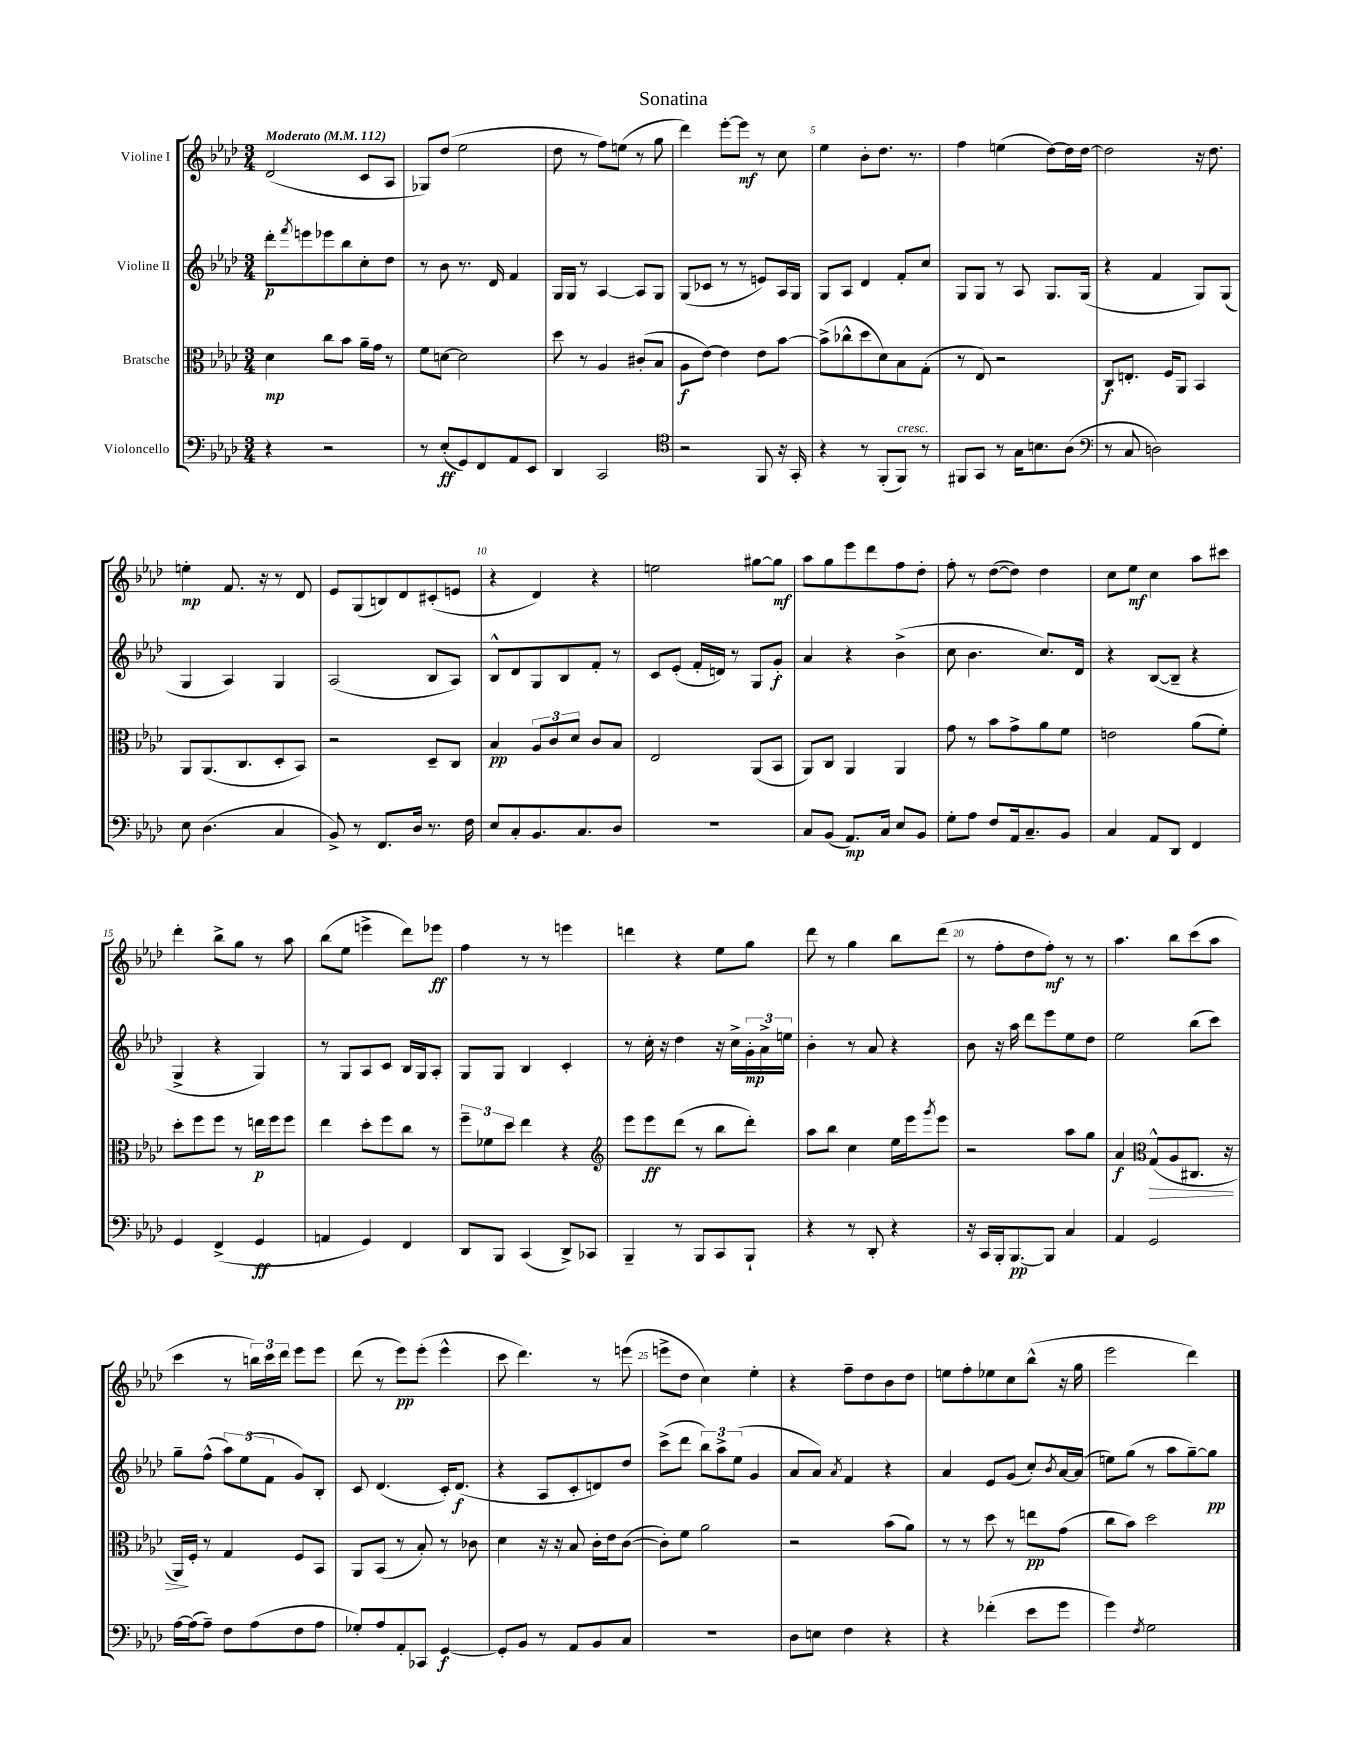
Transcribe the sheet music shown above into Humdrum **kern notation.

**kern	**dynam	**kern	**dynam	**kern	**dynam	**kern	**dynam
*part4	*part4	*part3	*part3	*part2	*part2	*part1	*part1
*staff4	*staff4	*staff3	*staff3	*staff2	*staff2	*staff1	*staff1
*I"Violoncello	*	*I"Bratsche	*	*I"Violine II	*	*I"Violine I	*
*clefF4	*	*clefC3	*	*clefG2	*	*clefG2	*
*k[b-e-a-d-]	*	*k[b-e-a-d-]	*	*k[b-e-a-d-]	*	*k[b-e-a-d-]	*
*M3/4	*	*M3/4	*	*M3/4	*	*M3/4	*
*MM112	*	*MM112	*	*MM112	*	*MM112	*
=1	=1	=1	=1	=1	=1	=1	=1
!	!	!	!	!	!	!LO:TX:a:B:t=Moderato	!
4r	.	4d-\	mp	8ddd-'\L	p	(2d-/	.
.	.	.	.	8qfff/	.	.	.
.	.	.	.	8eeen\	.	.	.
2r	.	8cc\L	.	8eee-X\	.	.	.
.	.	8b-\J	.	8bb-\	.	.	.
.	.	16a-~\LL	.	8cc'\	.	8c/L	.
.	.	16g\JJ	.	.	.	.	.
.	.	8r	.	8dd-\J	.	8A-/J	.
=2	=2	=2	=2	=2	=2	=2	=2
8r	.	8f\L	.	8r	.	8G-X/L)	.
(8E-'/L	ff	[8dn\J	.	8b-\	.	(8dd-/J	.
8GG/)	.	2d\]	.	8.r	.	2ee-\	.
8FF/	.	.	.	.	.	.	.
.	.	.	.	16d-/	.	.	.
8AA-/	.	.	.	4f/	.	.	.
8EE-/J	.	.	.	.	.	.	.
=3	=3	=3	=3	=3	=3	=3	=3
4DD-/	.	8dd-\	.	16G/LL	.	8dd-\	.
.	.	.	.	16G/JJ	.	.	.
.	.	8r	.	8r	.	8r	.
2CC/	.	4A-/	.	[4A-/	.	8ff\L)	.
.	.	.	.	.	.	(8een\J	.
.	.	(8c#X'/L	.	8A-/L]	.	8r	.
.	.	8B-/J	.	8G/J	.	8gg\	.
=4	=4	=4	=4	=4	=4	=4	=4
*clefC4	*	*	*	*	*	*	*
2r	.	8A-\L	f	(8G/L	.	4ddd-\)	.
.	.	[8e-\J)	.	8c-X/J	.	.	.
.	.	4e-\]	.	8r	.	[8eee-'\L	.
.	.	.	.	8r	.	8eee-\J]	mf
8FF/	.	8e-\L	.	8en/L)	.	8r	.
16r	.	[8b-\J	.	16A-/L	.	8cc\	.
16GG'/	.	.	.	16G/JJ	.	.	.
=5	=5	=5	=5	=5	=5	=5	=5
4r	.	(8b-^\L]	.	8G/L	.	4ee-\	.
.	.	8cc-X^^\	.	8A-/J	.	.	.
8r	.	8dd-\	.	4d-/	.	8b-'\L	.
(8FF'/L	.	8d-\)	.	.	.	8.dd-\J	.
!LO:TX:a:i:t=cresc.	!	!	!	!	!	!	!
8FF/J)	.	8B-\	.	8f'/L	.	.	.
.	.	.	.	.	.	8.r	.
8r	.	(8G'\J	.	8cc/J	.	.	.
=6	=6	=6	=6	=6	=6	=6	=6
8FF#X/L	.	8r	.	8G/L	.	4ff\	.
8GG/J	.	8E-/)	.	8G/J	.	.	.
8r	.	2r	.	8r	.	(4een\	.
16G\KL	.	.	.	8A-/	.	.	.
8.Bn\	.	.	.	.	.	.	.
.	.	.	.	8.G/L	.	[8dd-\L)	.
(8A-\J	.	.	.	.	.	16dd-\L]	.
.	.	.	.	(16G/Jk	.	[16dd-\JJ	.
=7	=7	=7	=7	=7	=7	=7	=7
*clefF4	*	*	*	*	*	*	*
8r	.	8C/L	f	4r	.	2dd-\]	.
8C/	.	8.En'/J	.	.	.	.	.
2Dn\)	.	.	.	4f/	.	.	.
.	.	16F/KL	.	.	.	.	.
.	.	8AA-/J	.	.	.	.	.
.	.	4BB-/	.	8G/L)	.	16r	.
.	.	.	.	.	.	8.dd-\	.
.	.	.	.	(8G/J	.	.	.
!!LO:LB:g=z
=8	=8	=8	=8	=8	=8	=8	=8
8E-\	.	8AA-/L	.	4G/	.	4een'\	mp
(4.D-\	.	(8.AA-/	.	.	.	.	.
.	.	.	.	4A-/)	.	8.f/	.
.	.	8.C/	.	.	.	.	.
.	.	.	.	.	.	16r	.
4C/	.	8D-'/	.	4G/	.	8r	.
.	.	8BB-/J)	.	.	.	8d-/	.
=9	=9	=9	=9	=9	=9	=9	=9
8BB-^/)	.	2r	.	(2A-/	.	8e-/L	.
8r	.	.	.	.	.	(8G/	.
8.FF/L	.	.	.	.	.	8Bn/)	.
.	.	.	.	.	.	8d-/	.
16D-/Jk	.	.	.	.	.	.	.
8.r	.	8D-~/L	.	8B-/L	.	(8c#X'/	.
.	.	8C/J	.	8A-/J)	.	8en/J	.
16F\	.	.	.	.	.	.	.
=10	=10	=10	=10	=10	=10	=10	=10
8E-/L	.	4B-/	pp	8B-^^/L	.	4r	.
8C'/	.	.	.	8d-/	.	.	.
8.BB-/	.	12A-/L	.	8G/	.	4d-/)	.
.	.	12c/	.	.	.	.	.
.	.	.	.	8B-/	.	.	.
.	.	12d-/J	.	.	.	.	.
8.C/	.	.	.	.	.	.	.
.	.	8c/L	.	8f'/J	.	4r	.
8D-/J	.	8B-/J	.	8r	.	.	.
=11	=11	=11	=11	=11	=11	=11	=11
2.r	.	2E-/	.	8c/L	.	2een\	.
.	.	.	.	(8e-'/J	.	.	.
.	.	.	.	16f'/LL	.	.	.
.	.	.	.	16dn/JJ)	.	.	.
.	.	.	.	8r	.	.	.
.	.	(8AA-/L	.	8G/L	.	[8gg#X\L	.
.	.	8BB-/J	.	8g'/J	f	8gg#\J]	mf
=12	=12	=12	=12	=12	=12	=12	=12
8C/L	.	8AA-/L)	.	4a-/	.	8aa-\L	.
(8BB-/J	.	8C/J	.	.	.	8gg\	.
8.AA-/L)	mp	4AA-/	.	4r	.	8eee-\	.
.	.	.	.	.	.	8ddd-\	.
16C/Jk	.	.	.	.	.	.	.
8E-/L	.	4AA-/	.	(4b-^\	.	8ff\	.
8BB-/J	.	.	.	.	.	8dd-'\J	.
=13	=13	=13	=13	=13	=13	=13	=13
8G'\L	.	8g\	.	8cc\	.	8ff'\	.
8A-\J	.	8r	.	4.b-\	.	8r	.
8F/L	.	8b-\L	.	.	.	([8dd-\L	.
16AA-/k	.	8g^\	.	.	.	8dd-\J])	.
8.C~/	.	.	.	.	.	.	.
.	.	8a-\	.	8.cc/L)	.	4dd-\	.
8BB-/J	.	8f\J	.	.	.	.	.
.	.	.	.	16d-/Jk	.	.	.
=14	=14	=14	=14	=14	=14	=14	=14
4C/	.	2en\	.	4r	.	8cc\L	.
.	.	.	.	.	.	8ee-\J	mf
8AA-/L	.	.	.	([8B-/L	.	4cc\	.
8DD-/J	.	.	.	8B-~/J]	.	.	.
4FF/	.	(8a-\L	.	4r	.	8aa-\L	.
.	.	8f'\J)	.	.	.	8ccc#X\J	.
!!LO:LB:g=z
=15	=15	=15	=15	=15	=15	=15	=15
4GG/	.	8dd-'\L	.	4G^/	.	4ddd-'\	.
.	.	8ff\	.	.	.	.	.
(4FF^/	.	8ff\J	.	4r	.	8bb-^\L	.
.	.	8r	.	.	.	8gg\J	.
4GG/	ff	16een\LL	p	4G/)	.	8r	.
.	.	16ff\J	.	.	.	.	.
.	.	8ff\J	.	.	.	8aa-\	.
=16	=16	=16	=16	=16	=16	=16	=16
4AAn/	.	4ee-\	.	8r	.	(8bb-\L	.
.	.	.	.	8G/L	.	8ee-\J	.
4GG/)	.	8dd-'\L	.	8A-/	.	4eeen^\	.
.	.	8ff\	.	8c/J	.	.	.
4FF/	.	8cc\J	.	16B-/LL	.	8ddd-\L)	.
.	.	.	.	16G/J	.	.	.
.	.	8r	.	8A-'/J	.	8eee-X\J	ff
=17	=17	=17	=17	=17	=17	=17	=17
8DD-/L	.	12ff~\L	.	8G/L	.	4ff\	.
.	.	12f-X\	.	.	.	.	.
8BBB-/J	.	.	.	8G/J	.	.	.
.	.	12dd-\J	.	.	.	.	.
(4CC/	.	4ee-\	.	4B-/	.	8r	.
.	.	.	.	.	.	8r	.
8DD-^/L)	.	4r	.	4c'/	.	4eeen\	.
8CC-X/J	.	.	.	.	.	.	.
=18	=18	=18	=18	=18	=18	=18	=18
*	*	*clefG2	*	*	*	*	*
4BBB-~/	.	8eee-\L	.	8r	.	4dddn\	.
.	.	8eee-\	ff	16cc'\	.	.	.
.	.	.	.	16r	.	.	.
8r	.	(8ddd-\J	.	4dd-\	.	4r	.
8BBB-/L	.	8r	.	.	.	.	.
8CC/	.	8bb-\L	.	16r	.	8ee-\L	.
.	.	.	.	16cc^\LL	.	.	.
8BBB-`/J	.	8ddd-'\J)	.	24g'\	mp	8gg\J	.
.	.	.	.	24a-^\	.	.	.
.	.	.	.	24een\JJ	.	.	.
=19	=19	=19	=19	=19	=19	=19	=19
4r	.	8aa-\L	.	4b-'\	.	8ddd-\	.
.	.	8bb-\J	.	.	.	8r	.
8r	.	4cc\	.	8r	.	4gg\	.
8DD-'/	.	.	.	8a-/	.	.	.
4r	.	16ee-\LL	.	4r	.	8bb-\L	.
.	.	16eee-\J	.	.	.	.	.
.	.	8qggg/	.	.	.	.	.
.	.	8eee-\J	.	.	.	(8ddd-\J	.
=20	=20	=20	=20	=20	=20	=20	=20
16r	.	2r	.	8b-\	.	8r	.
16CC/LL	.	.	.	.	.	.	.
16BBB-'/J	.	.	.	16r	.	8ff'\L	.
[8.BBB-/	pp	.	.	16aa-\	.	.	.
.	.	.	.	8ddd-\L	.	8dd-\	.
8BBB-/J]	.	.	.	8eee-\	.	8ff'\J)	mf
4C/	.	8aa-\L	.	8ee-\	.	8r	.
.	.	8gg\J	.	8dd-\J	.	8r	.
=21	=21	=21	=21	=21	=21	=21	=21
4AA-/	.	4a-/	f	2ee-\	.	4.aa-\	.
*	*	*clefC3	*	*	*	*	*
!	!	!	!LO:HP:b	!	!	!	!
2GG/	.	(8G^^/L	>	.	.	.	.
.	.	8A-/	.	.	.	8bb-\L	.
.	.	8.C#X/J	.	(8bb-\L	.	(8ccc\	.
.	.	.	.	8ccc\J)	.	8aa-\J	.
.	.	16r	.	.	.	.	.
!!LO:LB:g=z
=22	=22	=22	=22	=22	=22	=22	=22
[16A-\LL	.	16AA-/LL)	.	8gg~\L	.	4ccc\	.
(16A-\J]	.	16F'/JJ	]	.	.	.	.
8A-~\J)	.	8r	.	(8ff^^\J	.	.	.
8F\L	.	4G/	.	12aa-\L)	.	8r	.
.	.	.	.	(12ee-\	.	.	.
(8A-\	.	.	.	.	.	24bbn\LL)	.
.	.	.	.	12f\J	.	24ccc\	.
.	.	.	.	.	.	24ddd-\JJ	.
8F\	.	8F/L	.	8g/L)	.	8eee-\L	.
8A-\J	.	8BB-/J	.	8B-'/J	.	8eee-\J	.
=23	=23	=23	=23	=23	=23	=23	=23
8G-X'/L)	.	8AA-/L	.	8c/	.	(8ddd-\	.
8A-/	.	(8BB-/J	.	(4.d-/	.	8r	.
8AA-'/	.	8r	.	.	.	8eee-\L)	pp
8CC-X/J	.	8B-'/)	.	.	.	(8eee-'\J	.
[4GG/	f	8r	.	16c'/KL)	.	4eee-^^\	.
.	.	.	.	(8.d-/J	f	.	.
.	.	8c-X\	.	.	.	.	.
=24	=24	=24	=24	=24	=24	=24	=24
8GG'/L]	.	4d-\	.	4r	.	8ccc\	.
8BB-/J	.	.	.	.	.	4.ddd-\)	.
8r	.	16r	.	8A-/L	.	.	.
.	.	16r	.	.	.	.	.
8AA-/L	.	8B-/	.	8c'/	.	.	.
8BB-/	.	16c'\LL	.	8dn/)	.	8r	.
.	.	16e-\J	.	.	.	.	.
8C/J	.	([8c\J	.	8dd-/J	.	(8eeen\	.
=25	=25	=25	=25	=25	=25	=25	=25
2.r	.	8c'\L])	.	(8ccc^\L	.	8eeen^\L	.
.	.	8f\J	.	8ddd-\J	.	8dd-\J	.
.	.	2a-\	.	12bb-\L)	.	4cc\)	.
.	.	.	.	12aa-^\	.	.	.
.	.	.	.	(12ee-\J	.	.	.
.	.	.	.	4g/	.	4ee-'\	.
=26	=26	=26	=26	=26	=26	=26	=26
8D-\L	.	2r	.	8a-/L	.	4r	.
8En\J	.	.	.	8a-/J)	.	.	.
.	.	.	.	8qa-/	.	.	.
4F\	.	.	.	4f/	.	8ff~\L	.
.	.	.	.	.	.	8dd-\	.
4r	.	(8b-\L	.	4r	.	8b-\	.
.	.	8a-\J)	.	.	.	8dd-\J	.
=27	=27	=27	=27	=27	=27	=27	=27
4r	.	8r	.	4a-/	.	8een\L	.
.	.	8r	.	.	.	8ff'\	.
(4f-X'\	.	8dd-\	.	8e-/L	.	8ee-X\	.
.	.	8r	.	(8g/J	.	8cc\	.
8e-\L	.	8een\L	pp	8cc'/L)	.	(8bb-^^\J	.
.	.	.	.	8qb-/	.	.	.
8g\J	.	(8g\J	.	[16a-/L	.	16r	.
.	.	.	.	(16a-/JJ]	.	16gg\	.
=28	=28	=28	=28	=28	=28	=28	=28
4g\)	.	8cc\L	.	8een\L)	.	2eee-\	.
.	.	8b-\J)	.	(8gg\J	.	.	.
8qF/	.	.	.	.	.	.	.
2G\	.	2dd-\	.	8r	.	.	.
.	.	.	.	8aa-\L	.	.	.
.	.	.	.	[8gg~\)	.	4ddd-\)	.
.	.	.	.	8gg\J]	pp	.	.
==	==	==	==	==	==	==	==
*-	*-	*-	*-	*-	*-	*-	*-
